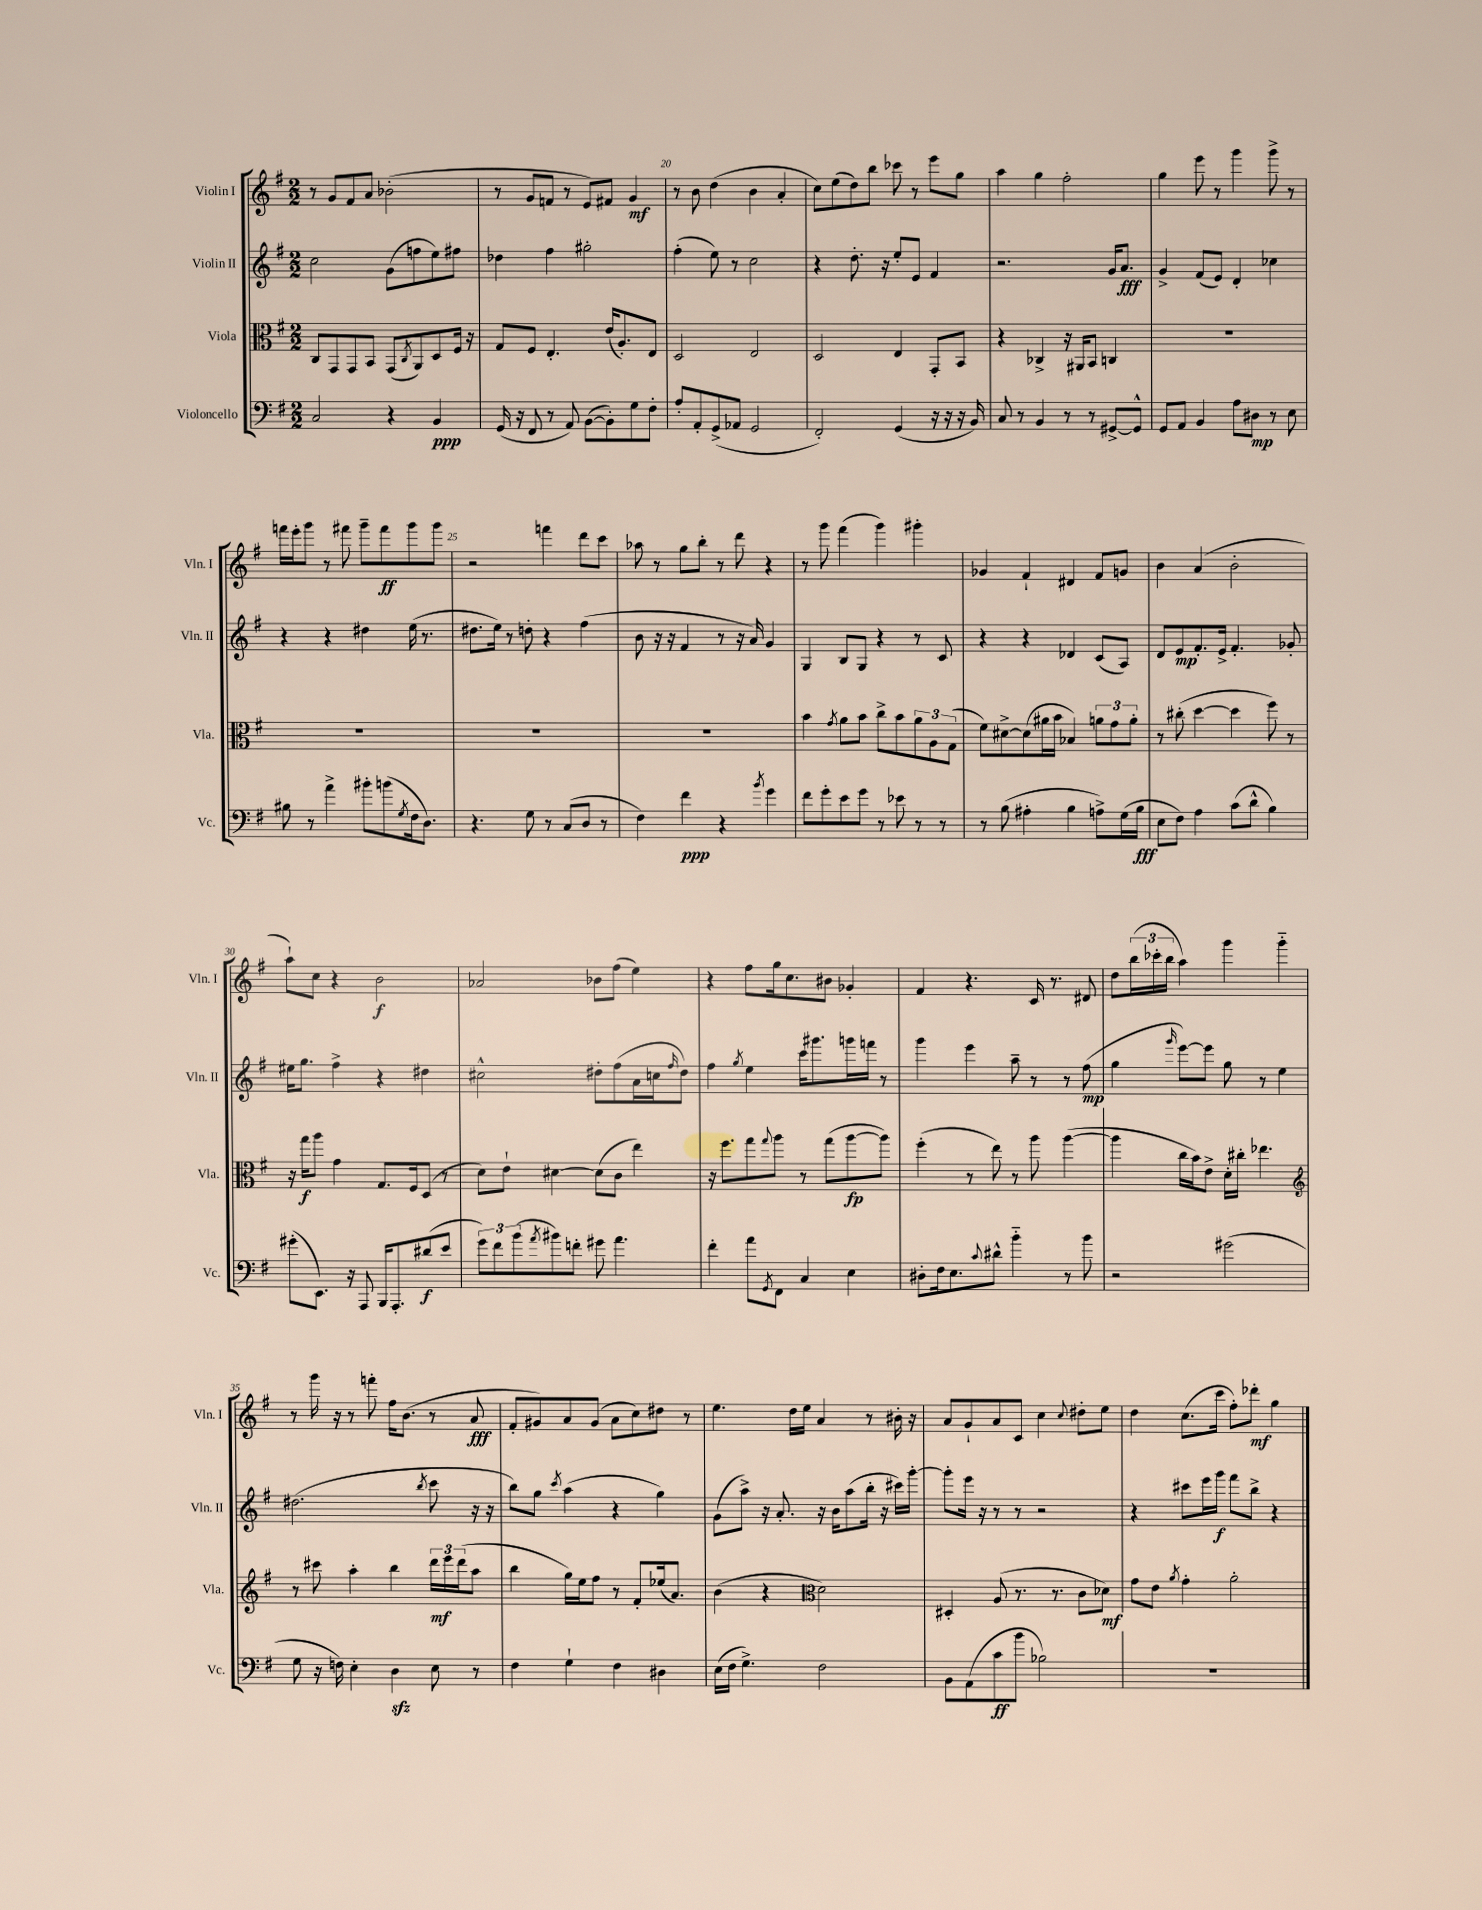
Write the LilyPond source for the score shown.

<<
\new StaffGroup <<
\new Staff = "s0" \with { instrumentName = "Violin I" shortInstrumentName = "Vln. I" } {
    \clef treble \key g \major \numericTimeSignature \time 2/2
    r8 g'8 fis'8 a'8 bes'2-.( |
    r8 g'8 f'8 r8 e'8) fis'8 g'4\mf |
    r8 b'8 d''4( b'4 a'4-. |
    c''8) e''8( d''8) b''8 ces'''8 r8 e'''8 g''8 |
    a''4 g''4 fis''2-. |
    g''4 e'''8 r8 g'''4 g'''8-> r8 |
    f'''16 e'''16-. g'''8 r8 fis'''8 g'''8-- fis'''8\ff g'''8 g'''8 |
    r2 f'''4 d'''8 c'''8 |
    aes''8 r8 g''8 b''8-. r8 d'''8 r4 |
    r8 g'''8 fis'''4( g'''4) gis'''4-. |
    ges'4 fis'4-! dis'4 fis'8 g'8 |
    b'4 a'4( b'2-. |
    a''8-!) c''8 r4 b'2\f |
    aes'2 bes'8 fis''8( e''4) |
    r4 fis''8 g''16 c''8. bis'8 ges'4-. |
    fis'4 r4. c'16 r8. dis'8 |
    d''8 \tuplet 3/2 { b''16( ces'''16-. b''16 } a''4) g'''4 g'''4-_ |
    r8 g'''16 r16 r8 f'''8-. fis''16 b'8.( r8 a'8\fff |
    fis'8-. gis'8) a'8 gis'8( a'8 c''8) dis''8 r8 |
    e''4. d''16 e''16 a'4 r8 bis'16-. r16 |
    a'8 g'8-! a'8 c'8 c''4 \appoggiatura { c''8 } dis''8-. e''8 |
    d''4 c''8.( c'''16 fis''8-.) des'''8-.\mf g''4 \bar "|." |
}
\new Staff = "s1" \with { instrumentName = "Violin II" shortInstrumentName = "Vln. II" } {
    \clef treble \key g \major \numericTimeSignature \time 2/2
    c''2 g'8( f''8 e''8) fis''8 |
    des''4 fis''4 gis''2-. |
    fis''4-.( e''8) r8 c''2 |
    r4 d''8.-. r16 e''8-. e'8 fis'4 |
    r2. g'16 a'8.\fff |
    g'4-> fis'8( e'8) d'4-. ces''4 |
    r4 r4 dis''4 e''16( r8. |
    dis''8. e''16) r8 d''8-. r4 fis''4( |
    b'8 r16 r16 fis'4 r8 r16 a'16) g'4 |
    g4 b8 g8 r4 r8 c'8 |
    r4 r4 des'4 c'8( a8) |
    d'8 e'8\mp fis'8.-. e'16-> fis'4.-. ges'8-. |
    eis''16 g''8. fis''4-> r4 dis''4 |
    cis''2-^ dis''8-. fis''8( a'16 c''16 \grace { fis''16 } dis''8) |
    fis''4 \acciaccatura { g''8 } e''4 c'''16 gis'''8. g'''16 f'''16 r8 |
    g'''4 e'''4 a''8-- r8 r8 fis''8\mp( |
    g''4 \grace { g'''16 } e'''8~) e'''8 g''8 r8 e''4 |
    dis''2.( \acciaccatura { b''8 } c'''8 r16 r16 |
    b''8) g''8 \acciaccatura { c'''8 } a''4( r4 g''4) |
    g'8( a''8->) r16 a'8.-. r16 b'16 a''8( b''16-. r16 cis'''16) g'''16~-. |
    g'''8-. e'''16 r16 r8 r8 r2 |
    r4 cis'''8 e'''16 g'''16\f fis'''8 b''8-> r4 \bar "|." |
}
\new Staff = "s2" \with { instrumentName = "Viola" shortInstrumentName = "Vla." } {
    \clef alto \key g \major \numericTimeSignature \time 2/2
    c8 g,8 g,8 b,8 g,8( \acciaccatura { c8 } a,8) d8 fis16 r16 |
    g8 fis8 e4.-. e'16( a8.-.) e8 |
    d2 e2 |
    d2 e4 g,8-. b,8 |
    r4 ces4-> r16 ais,16 b,8 c4 |
    R1 |
    R1 |
    R1 |
    R1 |
    b'4 \acciaccatura { g'8 } a'8 b'8 c''8-> b'8 \tuplet 3/2 { a'8 a8 g8( } |
    fis'8) dis'8~-> dis'8( ais'16 b'16 bes4) \tuplet 3/2 { a'8 g'8 a'8-. } |
    r8 cis''8-.( d''4~ d''4 fis''8) r8 |
    r16 g''16\f a''8 g'4 g8. fis16 d8( r8 |
    d'8) e'8-! dis'4~ dis'8( c'8 e''4) |
    r16 fis''8. g''8 \appoggiatura { g''8 } a''8 r8 g''8( a''8~\fp a''8) |
    fis''4-.( r8 e''8) r8 a''8 a''4~( |
    a''4 c''16 b'16) e'8-> d'16-. cis''16-. ees''4. |
    \clef treble r8 cis'''8 a''4-. b''4 \tuplet 3/2 { d'''16\mf e'''16 d'''16( } a''8 |
    b''4 g''16) e''16 fis''8 r8 fis'8-. ees''16( a'8.) |
    b'4( r4 \clef alto d'2) |
    dis4-. a8( r8. r8. c'8 des'8\mf) |
    g'8 e'8 \acciaccatura { a'8 } g'4-. a'2-. \bar "|." |
}
\new Staff = "s3" \with { instrumentName = "Violoncello" shortInstrumentName = "Vc." } {
    \clef bass \key g \major \numericTimeSignature \time 2/2
    c2 r4 b,4\ppp |
    g,16( r16 fis,8 r8 a,8) b,8~( b,8-.) g8 fis8-. |
    a8-. a,8-. g,8->( aes,8 g,2 |
    fis,2-.) g,4( r16 r16 r16 b,16) |
    c8 r8 b,4 r8 r8 gis,8~-> gis,8-^ |
    g,8 a,8 b,4 a8 dis8\mp r8 e8 |
    bis8 r8 a'4-> bis'8-. b'8( \acciaccatura { g8 } fis16 d8.) |
    r4. g8 r8 c8( d8 r8 |
    fis4) fis'4\ppp r4 \acciaccatura { b'8 } g'4 |
    fis'8 g'8-. e'8 g'8 r8 ees'8 r8 r8 |
    r8 b8( ais4-. b4 a8->) g16( b16\fff |
    e8 fis8) a4 c'8( d'8-^ b4) |
    gis'8-.( e,8.) r16 a,,8 b,,16 a,,8.-. dis'8\f( e'8 |
    \tuplet 3/2 { g'8) fis'8 b'8( } \acciaccatura { a'8 } bis'8) f'8-. gis'8 a'4. |
    fis'4-. a'8 \acciaccatura { g,8 } fis,8 c4 e4 |
    dis8-. fis16 e8. \appoggiatura { c'8 } dis'8-^ b'4-_ r8 b'8 |
    r2 gis'2( |
    g8 r16 f16) e4-. d4\sfz e8 r8 |
    fis4 g4-! fis4 dis4 |
    e16( fis16 g4.->) fis2 |
    b,8 a,8( c'8\ff b'8 bes2) |
    R1 \bar "|." |
}
>>
>>
\layout { \context { \Score currentBarNumber = #18 \override BarNumber.break-visibility = ##(#f #t #t) barNumberVisibility = #(every-nth-bar-number-visible 5) } }
